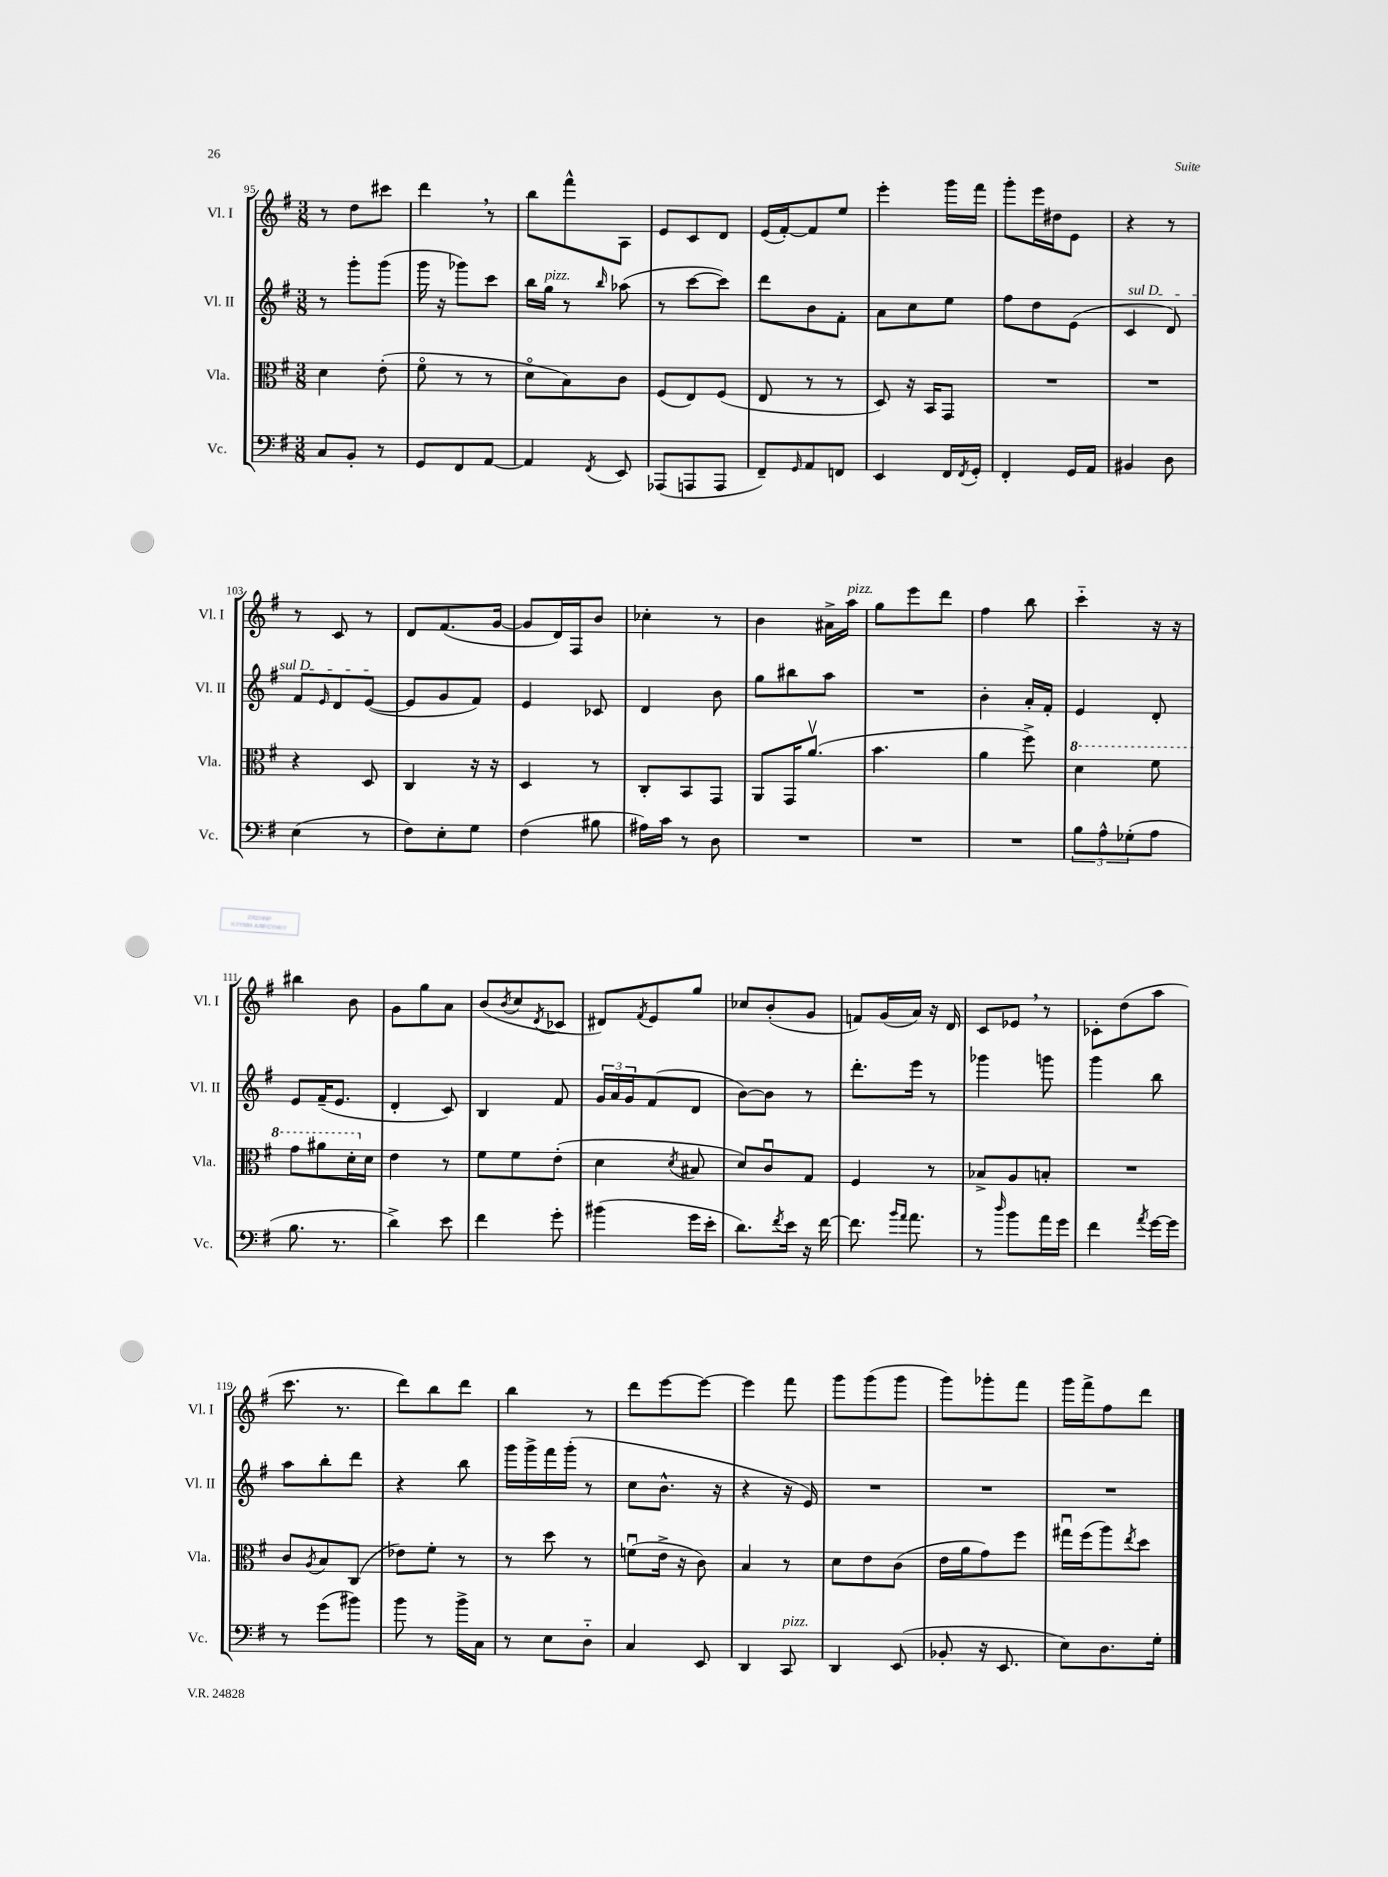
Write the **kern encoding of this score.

**kern	**kern	**kern	**kern
*staff4	*staff3	*staff2	*staff1
*clefF4	*clefC3	*clefG2	*clefG2
*k[f#]	*k[f#]	*k[f#]	*k[f#]
*M3/8	*M3/8	*M3/8	*M3/8
8C	4d	8r	8r
8BB'	.	8ggg'	8dd
8r	(8e'	(8ggg	8ccc#
=	=	=	=
8GG	8f#o	16ggg	4ddd
.	.	16r	.
8FF#	8r	8ggg-)	.
[8AA	8r	8ccc	8r
=	=	=	=
4AA]	8do	16bb	8bb
.	.	16gg	.
.	8B)	8r	8fff#^^
8qFF#	.	16qqbb	.
8EE	8c	(8aa-	8A
=	=	=	=
(8AAA-	(8F#	8r	8e
8AAA	8E)	[8ccc	8c
8AAA	(8F#	8ccc])	8d
=	=	=	=
8FF#~)	8E	8ddd	(16e
.	.	.	[16f#')
16qqGG	.	.	.
8AA	8r	8b	8f#]
8FF	8r	8f#'	8ee
=	=	=	=
4EE	8D)	8a	4eee'
.	16r	8cc	.
.	16BB	.	.
16FF#	8GG	8ee	16ggg
8qFF#	.	.	.
16GG'	.	.	16fff#
=	=	=	=
4FF#'	4.r	8ff#	8ggg'
.	.	8dd	16eee
.	.	.	16dd#
16GG	.	(8e	8e
16AA	.	.	.
=	=	=	=
4BB#	4.r	4c	4r
8D	.	8d)	8r
=	=	=	=
(4E	4r	8f#	8r
.	.	16qqe	.
.	.	8d	8c
8r	8D	([8e	8r
=	=	=	=
8F#)	4C	8e]	8d
8E'	.	8g	(8.f#
8G	16r	8f#)	.
.	16r	.	[16g
=	=	=	=
(4F#	4D	4e	8g]
.	.	.	16d)
.	.	.	16F#
8B#	8r	8c-	8b
=	=	=	=
16A#)	8C'	4d	4cc-'
16c	.	.	.
8r	8BB	.	.
8D	8GG	8b	8r
=	=	=	=
4.r	8AA	8gg	4b
.	16GG	8bb#	.
.	(8.av	.	.
.	.	8aa	16a#^
.	.	.	16aa
=	=	=	=
4.r	4.b	4.r	8gg
.	.	.	8eee
.	.	.	8ddd
=	=	=	=
4.r	4a	4b'	4ff#
.	8ff#^)	16a'	8bb
.	.	16f#'	.
=	=	=	=
12B	4dd	4e	4ccc'~
12A^^	.	.	.
(12G-'	.	.	.
8A	8ff#	8d'	16r
.	.	.	16r
=	=	=	=
8.B	8gg	8e	4bb#
.	8aa#	(16f#~	.
8.r	.	8.e	.
.	16dd'	.	8b
.	16d	.	.
=	=	=	=
4d^)	4e	4d'	8g
.	.	.	8gg
8e	8r	8c)	8a
=	=	=	=
4f#	8f#	4B	(8b
.	.	.	8qb
.	8f#	.	8cc
.	.	.	8qd
8g'	(8e'	8f#	8c-
=	=	=	=
(4b#	4d	24g	8d#)
.	.	24a	.
.	.	24g	.
.	.	.	8qf#
.	.	(8f#	8e
.	8qd	.	.
16g	8B#	8d	8gg
16e'	.	.	.
=	=	=	=
8.d)	8d)	[8b)	8cc-
.	8cu	8b]	(8b'
8qf#	.	.	.
16e	.	.	.
16r	8G	8r	8g
[16f#	.	.	.
=	=	=	=
8.f#]	4F#	8.ddd'	8f)
.	.	.	(16g
16qqb	.	.	.
16qqa	.	.	.
8.a	.	16eee	16a)
.	8r	8r	16r
.	.	.	16d
=	=	=	=
8r	8B-^	4ggg-	8c
16qqdd	.	.	.
8b	8A	.	8e-
16a	8B'	8ggg	8r
16g	.	.	.
=	=	=	=
4f#	4.r	4ggg	8c-'
.	.	.	(8dd
8qa	.	.	.
[16g	.	8bb	8aa
16g]	.	.	.
=	=	=	=
8r	8c	8aa	8.ccc
.	8qA	.	.
(8g	8B	8bb'	.
.	.	.	8.r
8b#)	(8C	8ddd	.
=	=	=	=
8b	8e-)	4r	8ddd)
8r	8f#'	.	8bb
16b^	8r	8bb	8ddd
16C	.	.	.
=	=	=	=
8r	8r	16ggg	4bb
.	.	16ggg^	.
8E	8dd	16fff#	.
.	.	(16ggg'	.
8D'~	8r	8r	8r
=	=	=	=
4C	(8fu	8cc	8ddd
.	16e^	8.b^^	[8eee
.	16r	.	.
8EE	8c)	.	8eee_
.	.	16r	.
=	=	=	=
4DD	4B	4r	4eee]
8CC	8r	16r	8fff#
.	.	16e)	.
=	=	=	=
4DD	8d	4.r	8ggg
.	8e	.	(8ggg
(8EE	(8c	.	8ggg
=	=	=	=
8BB-'	16e	4.r	8ggg)
.	16a	.	.
16r	8g)	.	8ggg-'
8.EE	.	.	.
.	8ff#	.	8fff#
=	=	=	=
8E)	16gg#u	4.r	16ggg
.	(16ff#	.	16fff#^
8.D	8aa)	.	8ff#
.	8qee	.	.
.	8dd	.	8ddd
16G'	.	.	.
==	==	==	==
*-	*-	*-	*-
